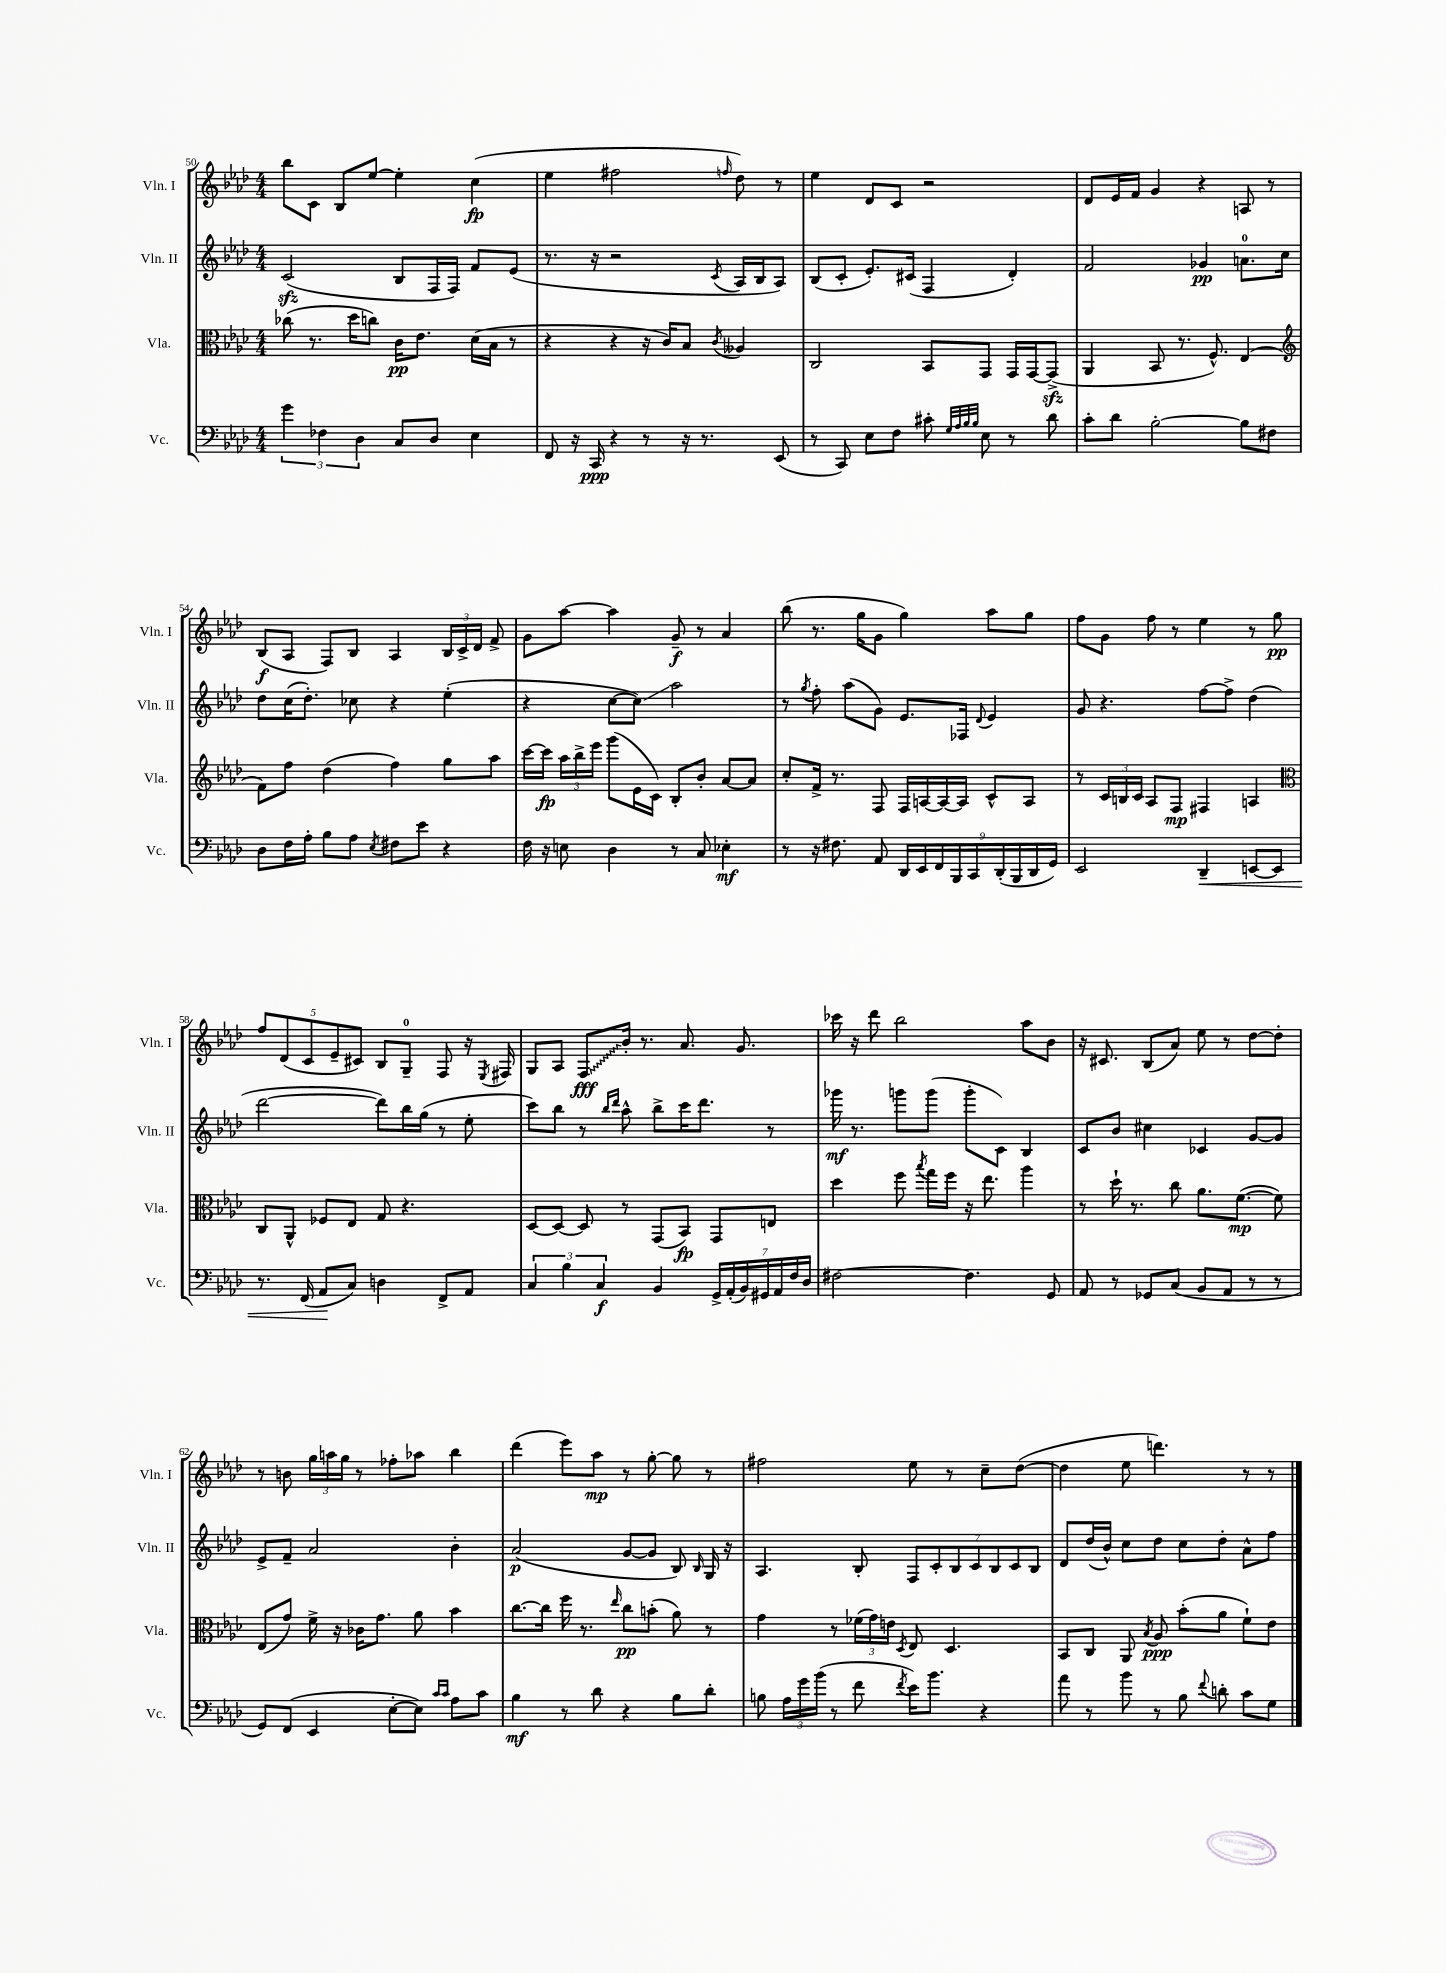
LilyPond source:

<<
\new StaffGroup <<
\new Staff = "s0" \with { instrumentName = "Vln. I" shortInstrumentName = "Vln. I" } {
    \clef treble \key aes \major \numericTimeSignature \time 4/4
    \autoBeamOff bes''8[ c'8] bes8[ ees''8]~ ees''4-. c''4\fp( |
    ees''4 fis''2 \grace { f''16 } des''8) r8 |
    ees''4 des'8[ c'8] r2 |
    des'8[ ees'16 f'16] g'4 r4 a8 r8 |
    bes8[\f( aes8] f8[) bes8] aes4 \tuplet 3/2 { bes16[ c'16-> des'16] } f'8-> |
    g'8[ aes''8]~ aes''4 g'8--\f r8 aes'4 |
    bes''8( r8. g''16[ g'8] g''4) aes''8[ g''8] |
    f''8[ g'8] f''8 r8 ees''4 r8 g''8\pp |
    \tuplet 5/4 { f''8[ des'8( c'8 ees'8-- cis'8]) } bes8[ g8]-0-- f8 r16 \acciaccatura { ees8 } fis16 |
    g8[ aes8] \once \override Glissando.style = #'zigzag f8[\glissando\fff bes'16]-. r8. aes'8. g'8. |
    ces'''16 r16 des'''8 bes''2 aes''8[ bes'8] |
    r16 cis'8. bes8[( aes'8]) ees''8 r8 des''8[~ des''8]-. |
    r8 b'8 \tuplet 3/2 { g''16[ a''16 g''16] } r8 fes''8[-. aes''8] bes''4 |
    des'''4( ees'''8[) aes''8]\mp r8 g''8~-. g''8 r8 |
    fis''2 ees''8 r8 c''8[-- des''8]~( |
    des''4 ees''8 d'''4.) r8 r8 \bar "|." |
}
\new Staff = "s1" \with { instrumentName = "Vln. II" shortInstrumentName = "Vln. II" } {
    \clef treble \key aes \major \numericTimeSignature \time 4/4
    \autoBeamOff c'2\sfz( bes8[ f16 f16]) f'8[ ees'8]( |
    r8. r16 r2 \acciaccatura { c'8 } aes16[ bes16 aes8]) |
    bes8[( c'8]-. ees'8.[-.) cis'16]( f4 des'4-.) |
    f'2 ges'4\pp a'8.[-0 c''16] |
    des''8[ c''16( des''8.]-.) ces''8 r4 ees''4-.( |
    r4 c''8[~ c''8]\glissando) aes''2 |
    r8 \acciaccatura { g''8 } f''8-. aes''8[( g'8]) ees'8.[ fes16] \appoggiatura { des'8 } ees'4 |
    g'8 r4. f''8[~ f''8]-> des''4( |
    des'''2~ des'''8[) bes''16 g''16]( r8 ees''8-. |
    c'''8[) bes''8] r8 \grace { bes''16[ des'''16] } aes''8-^ bes''8[-> c'''16 des'''8.] r8 |
    ges'''16\mf r8. g'''8[ g'''8]( g'''8[-. c'8]) bes4 |
    c'8[ bes'8] cis''4 ces'4 g'8[~ g'8] |
    ees'8[-> f'8]-- aes'2 bes'4-. |
    aes'2\p( g'8[~ g'8] bes8) \grace { bes16 } g16 r16 |
    aes4. bes8-. \tuplet 7/4 { f8[ c'8-. bes8 c'8 bes8 c'8 bes8] } |
    des'8[ des''16( bes'16]-^) c''8[ des''8] c''8[ des''8]-. aes'8[-^ f''8] \bar "|." |
}
\new Staff = "s2" \with { instrumentName = "Vla." shortInstrumentName = "Vla." } {
    \clef alto \key aes \major \numericTimeSignature \time 4/4
    \autoBeamOff ces''8( r8. des''16[ c''8]) c'16[\pp ees'8.] des'16[( bes16] r8 |
    r4 r4 r16 c'16[) bes8] \acciaccatura { c'8 } aeses4 |
    c2 bes,8[ g,8] g,16[ g,16~ g,8]->\sfz( |
    aes,4 bes,8 r8. f8.-^) ees4( |
    \clef treble f'8[) f''8] des''4( f''4) g''8[ aes''8] |
    c'''16[~ c'''16]\fp \tuplet 3/2 { aes''16[ bes''16-> ees'''16] } g'''8[( ees'16 c'16]) bes8[-. bes'8]-. aes'8[~ aes'8] |
    c''8[-. f'16]-> r8. f8 f16[ a16~ a16~ a16] c'8[-^ a8] |
    r8 \tuplet 3/2 { c'16[ b16 c'16] } aes8[ f8]\mp fis4 a4 |
    \clef alto c8[ aes,8]-^ fes8[ ees8] g8 r4. |
    des8[~ des8]~ des8 r8 g,8[( bes,8]\fp) g,8[ e8] |
    des''4 f''8 \acciaccatura { bes''8 } g''16[ f''16] r16 ees''8. aes''4 |
    r8 des''16-! r8. c''8 aes'8.[ f'8.]~\mp( f'8) |
    ees8[( g'8]) f'16-> r16 ces'16[ g'8.] aes'8 bes'4 |
    c''8.[~ c''16] f''16 r8. \grace { ees''16 } c''8[\pp b'8]-.( aes'8) r8 |
    g'4 r8 \tuplet 3/2 { fes'16[( g'16) e'16] } \acciaccatura { des8 } ees8 des4. |
    bes,8[ c8] aes,8 \acciaccatura { bes8 } aes8\ppp bes'8[-.( aes'8] f'8[-!) ees'8] \bar "|." |
}
\new Staff = "s3" \with { instrumentName = "Vc." shortInstrumentName = "Vc." } {
    \clef bass \key aes \major \numericTimeSignature \time 4/4
    \autoBeamOff \tuplet 3/2 { g'4 fes4 des4 } c8[ des8] ees4 |
    f,8 r16 c,16\ppp r4 r8 r16 r8. ees,8( |
    r8 c,8) ees8[ f8] cis'8-. \grace { g32[ aes32 bes32 bes32] } ees8 r8 des'8 |
    c'8[-. des'8] bes2~-. bes8[ fis8] |
    des8[ f16 aes16]-. bes8[ aes8] \acciaccatura { ees8 } fis8[ ees'8] r4 |
    f16 r16 e8 des4 r8 c8 ees4-.\mf |
    r8 r16 fis8. aes,8 \tuplet 9/8 { des,16[ ees,16 f,16 bes,,16 c,16 des,16-.( bes,,16 des,16 g,16]) } |
    ees,2 des,4--\< e,8[~ e,8] |
    r8. f,16( aes,8[\! c8]) d4 f,8[-> aes,8] |
    \tuplet 3/2 { c4 bes4 c4\f } bes,4 \tuplet 7/4 { g,16[-> aes,16-.( bes,16) gis,16 aes,16 f16 des16] } |
    fis2~ fis4. g,8 |
    aes,8 r8 ges,8[ c8]( bes,8[ aes,8] r8 r8 |
    g,8[) f,8]( ees,4 ees8[~-. ees8]) \grace { c'16[ c'16] } aes8[ c'8] |
    bes4\mf r8 des'8 r4 bes8[ des'8]-. |
    b8 \tuplet 3/2 { aes16[ g'16 bes'16]( } r8 f'8 \acciaccatura { f'8 } ees'16[) bes'8.] r4 |
    aes'8 r8 bes'8 r8 bes8 \appoggiatura { f'8 } d'8-. c'8[ g8] \bar "|." |
}
>>
>>
\layout { \context { \Score currentBarNumber = #50 } }
